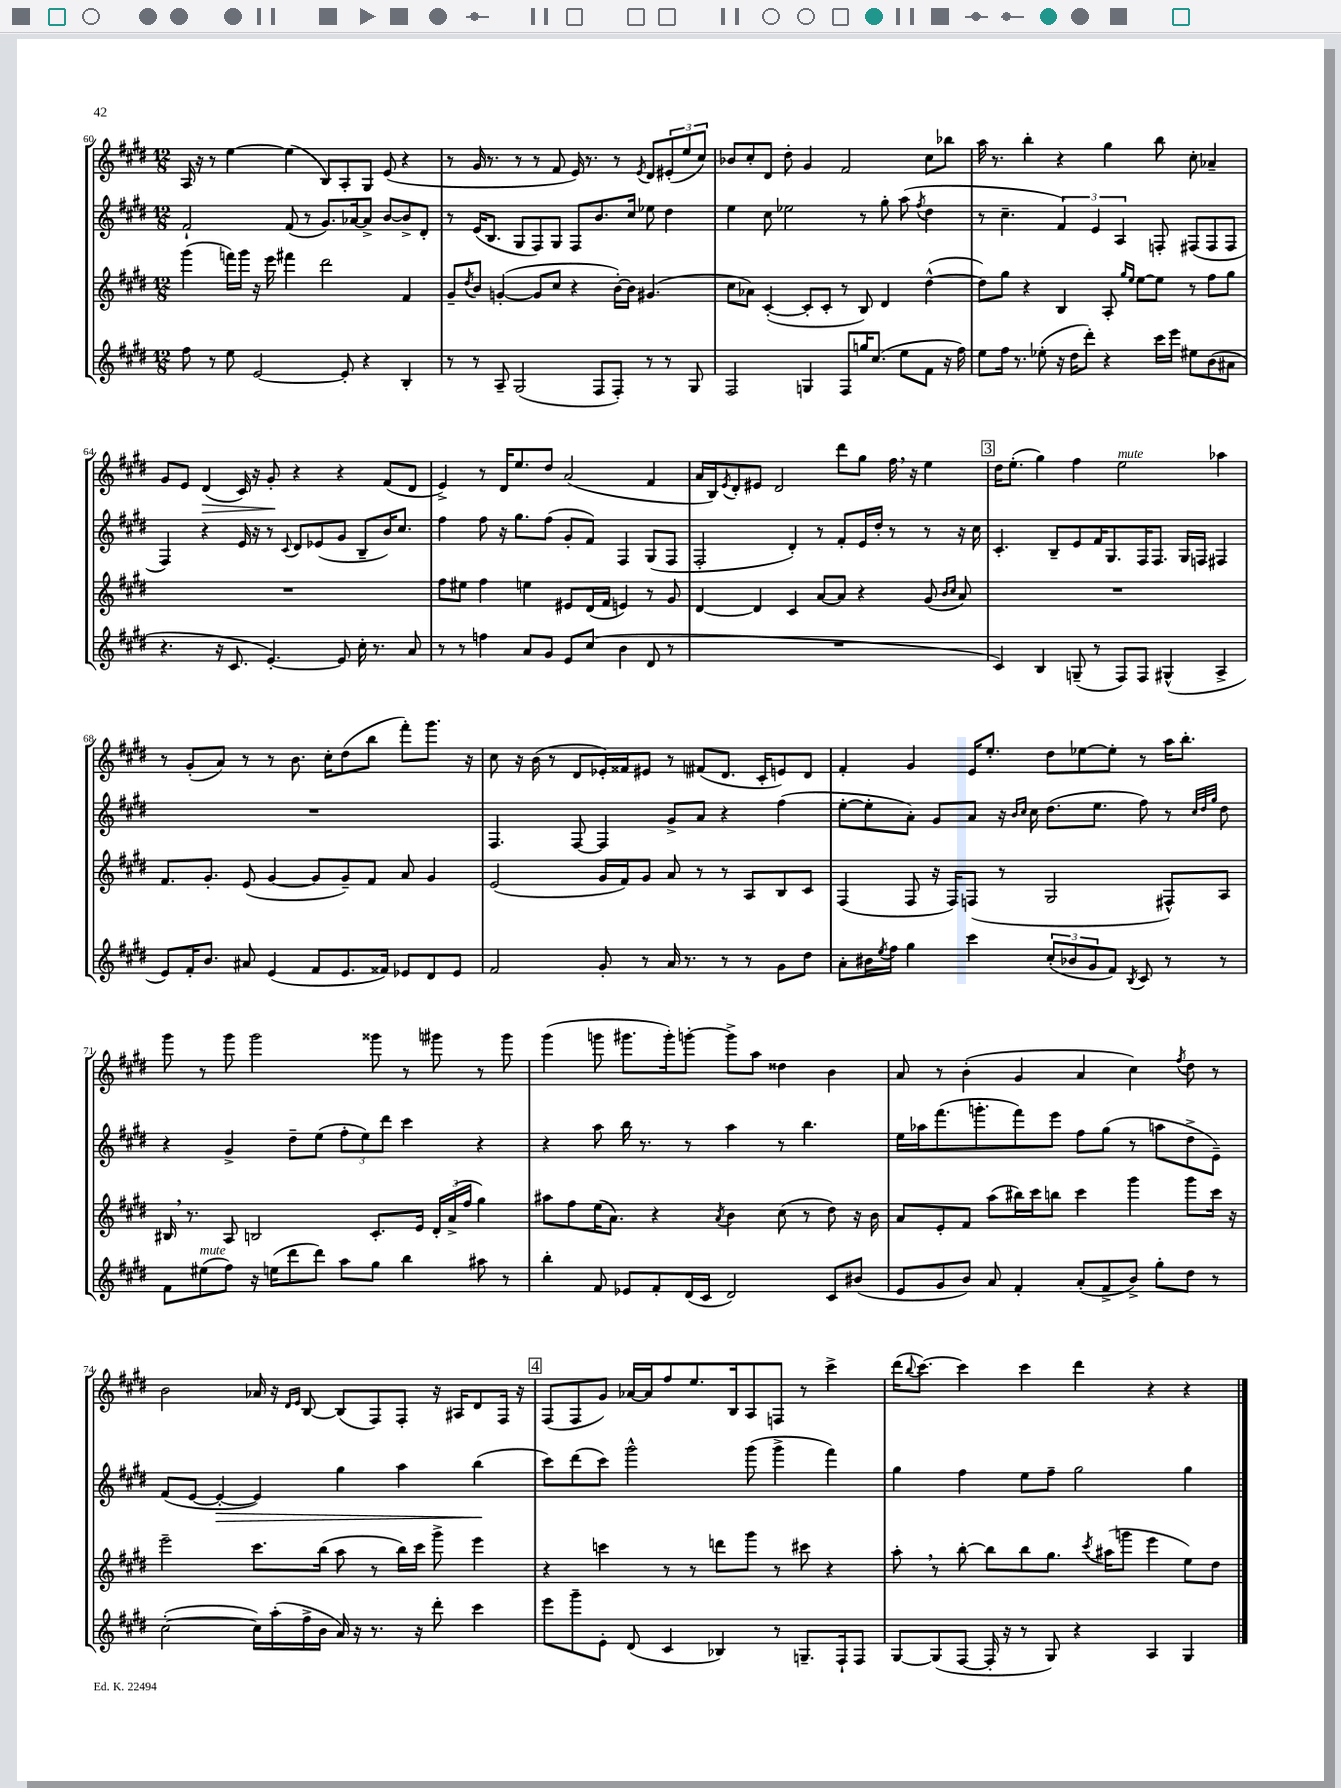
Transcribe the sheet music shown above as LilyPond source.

<<
\new StaffGroup <<
\new Staff = "s0" {
    \clef treble \key e \major \numericTimeSignature \time 12/8
    a16 r16 r8 e''4~ e''4( b8) a8-. gis8 e'8( r4 |
    r8 gis'16 r8. r8 r8 fis'8 e'16) r8. r8 \acciaccatura { e'8 } dis'8 \tuplet 3/2 { eis'8-.( e''8 cis''8) } |
    bes'8 cis''8-. dis'8 dis''8-. gis'4 fis'2 cis''8 bes''8 |
    a''16 r8. b''4-. r4 gis''4 b''8 cis''8-. aes'4-- |
    gis'8 e'8 dis'4\>( cis'16) r16 gis'8-.\! r4 r4 fis'8( dis'8 |
    e'4->) r8 dis'16 e''8. dis''8 a'2( fis'4 |
    a'16 b16) \acciaccatura { e'8 } dis'8-. eis'8 dis'2 dis'''8 gis''8 fis''16 \breathe r16 e''4 |
    \mark \markup { \box "3" } dis''16 e''8.-.( gis''4) fis''4 e''2^\markup { \italic "mute" } aes''4 |
    r8 gis'8-.( a'8) r8 r8 b'8. cis''16-. dis''8( b''8 fis'''8-.) gis'''8. r16 |
    cis''8 r16 b'16( r8 dis'8 ees'16-.) fisis'16 eis'8 r8 fis'8( dis'8. cis'16-. e'8) dis'8 |
    fis'4-. gis'4 e'16 e''8.-. dis''8 ees''8~ ees''8-. r8 a''16 b''8.-. |
    gis'''8 r8 gis'''8 gis'''2 gisis'''8 r8 gis'''8 r8 gis'''8 |
    gis'''4( g'''8 gis'''8. gis'''16-.) g'''8~-. g'''8-> a''8 disis''4 b'4 |
    a'8 r8 b'4-.( gis'4 a'4 cis''4) \acciaccatura { fis''8 } dis''8 r8 |
    b'2 aes'16 r16 \grace { dis'16 e'16 } b8~ b8( fis8) fis8-. r16 ais16 dis'8 fis16 r16 |
    \mark \markup { \box "4" } fis8( fis8 gis'8) aes'16~ aes'16 fis''8 e''8. b16 a8 f8 r8 cis'''4-> |
    dis'''16( \appoggiatura { b''8 } cis'''8.~) cis'''4 cis'''4 dis'''4 r4 r4 \bar "|." |
}
\new Staff = "s1" {
    \clef treble \key e \major \numericTimeSignature \time 12/8
    fis'2-! fis'8( r8 gis'8.) aes'16~ aes'8-> b'8~ b'8-> dis'8-. |
    r8 e'16( b8. gis8 fis8) gis8 fis8 b'8. cis''16 ees''8 dis''4 |
    e''4 cis''8 ees''2 r8 gis''8-. a''8( \acciaccatura { fis''8 } dis''4 |
    r8 cis''4.-- \tuplet 3/2 { fis'4) e'4 a4 } f8-. fis8( fis8 fis8 |
    fis4) r4 e'16 r16 r8 \appoggiatura { cis'8 } dis'8 ees'8( gis'8 b8-- b'16) cis''8. |
    fis''4 fis''8 r16 gis''8. fis''8( gis'8-. fis'8) fis4 gis8( fis8 |
    fis2-. dis'4-.) r8 fis'8-. e'16 dis''16-. r8 r8 r16 cis''16 |
    \mark \markup { \box "3" } cis'4.-. b8-- e'8 fis'16 gis8. fis16 fis8. gis16 f16 fis4 |
    R1. |
    fis4. fis8~ fis4 gis'8-> a'8 r4 fis''4( |
    e''8~-. e''8-. a'8-.) gis'8 a'8 r16 \grace { b'16 cis''16 } cis''16 dis''8.( e''8. fis''8) r8 \grace { cis''32 dis''32 gis''32 } dis''8 |
    r4 gis'4-> dis''8-- e''8( \tuplet 3/2 { fis''8-. e''8) dis'''8 } cis'''4 r4 |
    r4 a''8 b''16 r8. r8 a''4 r8 b''4. |
    e''16 aes''16 fis'''8.( g'''8.-. fis'''8) e'''8 fis''8 gis''8( r8 a''8 dis''8-> e'8--) |
    fis'8( e'8~ e'4~-.\> e'4) gis''4 a''4 b''4\!( |
    \mark \markup { \box "4" } cis'''8) dis'''8( cis'''8) gis'''2-^ gis'''8( gis'''4-> fis'''4) |
    gis''4 fis''4 e''8 fis''8-- gis''2 gis''4 \bar "|." |
}
\new Staff = "s2" {
    \clef treble \key e \major \numericTimeSignature \time 12/8
    gis'''4( f'''16) gis'''16 r16 e'''16 fis'''4 dis'''2 fis'4 |
    gis'8-- \acciaccatura { dis''8 } b'8 g'4~-.( g'8 cis''8 r4 b'16~-.) b'16 gis'4.( |
    cis''8 aes'8) cis'4~-.( cis'8-. cis'8-. r8 b8) dis'4 dis''4~-^( |
    dis''8) gis''8 r4 b4 a8-. \grace { gis''16 e''16 } e''8~ e''8 r8 fis''8 gis''8 |
    R1. |
    fis''8 eis''8 fis''4 e''4 eis'8 dis'16( fis'16 e'4) r8 gis'8 |
    dis'4~ dis'4 cis'4 a'8~ a'8 r4 gis'8( \grace { b'16 cis''16 } a'8) |
    \mark \markup { \box "3" } R1. |
    fis'8. gis'8.-. e'8( gis'4~ gis'8 gis'8--) fis'8 a'8 gis'4 |
    e'2( gis'16 fis'16) gis'8 a'8 r8 r8 a8 b8 cis'8 |
    fis4( fis8 r16 fis16) f8( r8 gis2 fis8-^) a8 |
    bis16 \breathe r8. a8 b2 cis'8.-. e'16 \tuplet 3/2 { dis'16-. a'16->( fis''16 } gis''4) |
    ais''8 fis''8 e''16( a'8.) r4 \acciaccatura { a'8 } b'4 cis''8( r8 dis''8) r16 b'16 |
    a'8 e'8-. fis'8 a''8( bis''16) cis'''16 b''8 cis'''4 gis'''4 gis'''8 cis'''16 r16 |
    e'''2-- cis'''8. b''16( a''8 r8 b''16) cis'''16 gis'''8-> e'''4 |
    \mark \markup { \box "4" } r4 c'''4 r8 r8 d'''8 gis'''8 r8 cis'''8 r4 |
    a''8-. \breathe r8 b''8~-. b''8 b''8 gis''8. \acciaccatura { cis'''8 } ais''16( g'''8 e'''4 e''8) dis''8 \bar "|." |
}
\new Staff = "s3" {
    \clef treble \key e \major \numericTimeSignature \time 12/8
    fis''8 r8 e''8 e'2~ e'8-. r4 b4-. |
    r8 r8 a8-- gis2( fis8 fis8-.) r8 r8 gis8 |
    fis2 g4 fis8 g''16 cis''8.( e''8 fis'8 r16 fis''16) |
    e''8 fis''16 r8. ees''8-.( r16 dis''16 dis'''8-.) r4 cis'''16 e'''16 eis''8 b'8( ais'8 |
    r4. r16 cis'8. e'4.~-.) e'8 cis''16-. r8. a'8 |
    r8 r8 f''4 a'8 gis'8 e'8 cis''8( b'4 dis'8 r8 |
    R1. |
    \mark \markup { \box "3" } cis'4) b4 g8--( r8 fis8) fis8 gis4-^( a4-> |
    e'8) fis'16-. b'8. ais'8 e'4( fis'8 e'8. fisis'16) ees'8 dis'8 ees'8 |
    fis'2 gis'8-. r8 a'16 r8. r8 r8 gis'8 dis''8 |
    a'8-. bis'16 \acciaccatura { e''8 } fis''16 gis''4 cis'''4 \tuplet 3/2 { cis''8-.( bes'8 gis'8 } fis'8) \acciaccatura { b8 } cis'8 r8 r8 |
    fis'8 eis''8^\markup { \italic "mute" }( fis''8) r16 e''16( dis'''8 dis'''8) a''8 gis''8 b''4 ais''8 r8 |
    b''4-. fis'8 ees'8 fis'8-. dis'16( cis'16 dis'2) cis'8 bis'8( |
    e'8 gis'8 b'8) a'8 fis'4-. a'8-.( fis'8-> b'8->) gis''8-. dis''8 r8 |
    cis''2~-.( cis''16) a''16-.( fis''16-> b'16 a'16) r16 r8. r16 dis'''8-. cis'''4 |
    \mark \markup { \box "4" } e'''8 gis'''8-- e'8-. dis'8( cis'4 bes4) r8 g8.-- fis16-! fis8 |
    gis8~ gis8( fis8~ fis16-. r16 r8 gis8) r4 a4 gis4 \bar "|." |
}
>>
>>
\layout { \context { \Score currentBarNumber = #60 } }
